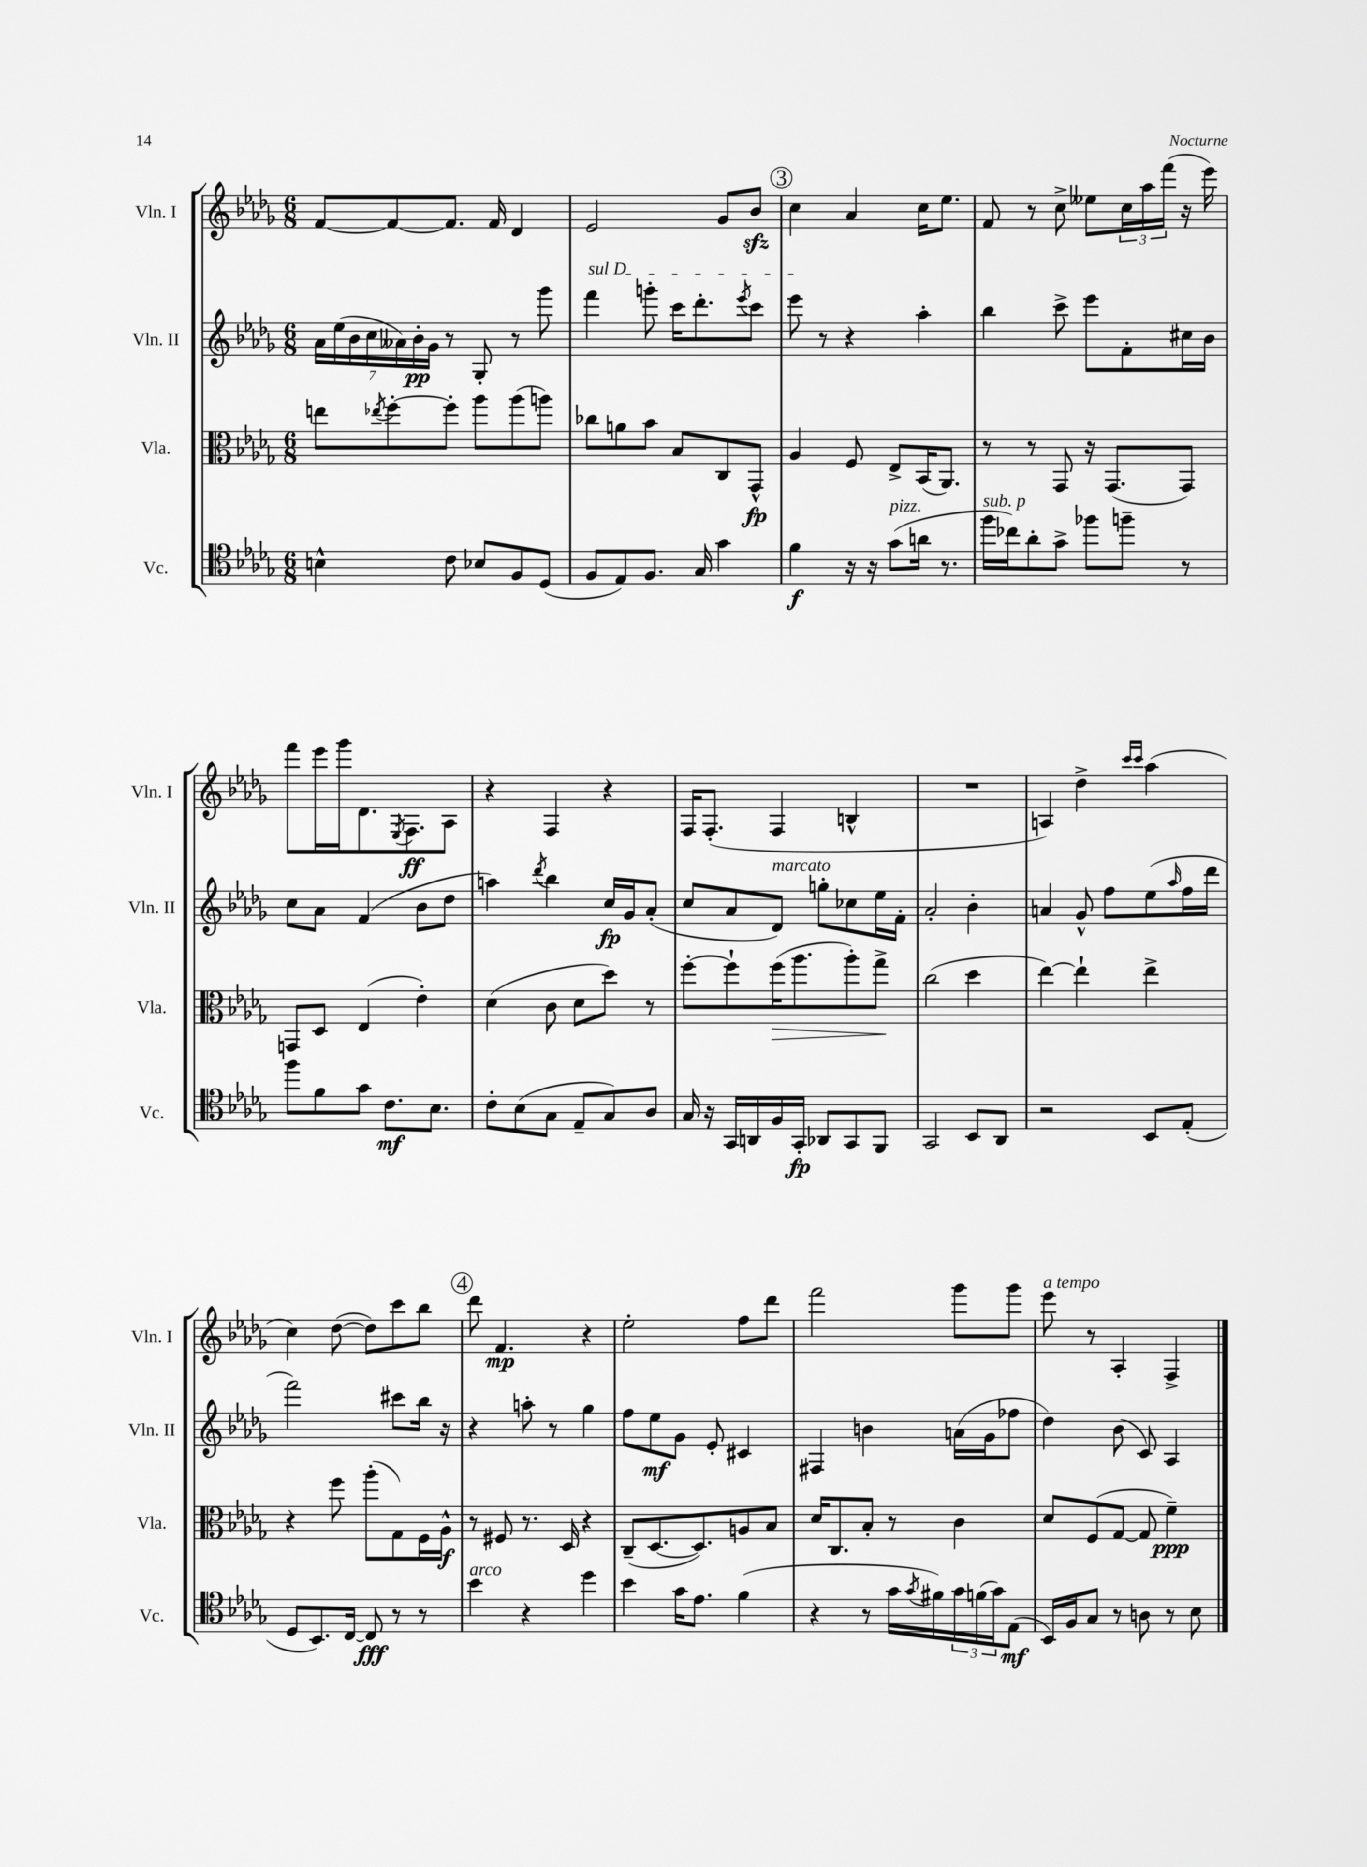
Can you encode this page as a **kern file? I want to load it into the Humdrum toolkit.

**kern	**dynam	**kern	**dynam	**kern	**dynam	**kern	**dynam
*part4	*part4	*part3	*part3	*part2	*part2	*part1	*part1
*staff4	*staff4	*staff3	*staff3	*staff2	*staff2	*staff1	*staff1
*I"Vc.	*	*I"Vla.	*	*I"Vln. II	*	*I"Vln. I	*
*I'Vc.	*	*I'Vla.	*	*I'Vln. II	*	*I'Vln. I	*
*clefC4	*	*clefC3	*	*clefG2	*	*clefG2	*
*k[b-e-a-d-g-]	*	*k[b-e-a-d-g-]	*	*k[b-e-a-d-g-]	*	*k[b-e-a-d-g-]	*
*M6/8	*	*M6/8	*	*M6/8	*	*M6/8	*
=18	=18	=18	=18	=18	=18	=18	=18
4Bn^^\	.	8een\L	.	28a-\LL	.	[8f/L	.
.	.	.	.	(28ee-\	.	.	.
.	.	.	.	28b-\	.	.	.
.	.	.	.	28cc\	.	.	.
.	.	8qee-X/	.	.	.	.	.
.	.	[8ff'\	.	.	.	8f/_	.
.	.	.	.	28a--X\)	.	.	.
.	.	.	.	28b-'\	pp	.	.
.	.	.	.	28g-\JJ	.	.	.
8c\	.	8ff'\J]	.	8r	.	8.f/J]	.
8B-X/L	.	8aa-\L	.	8G-'/	.	.	.
.	.	.	.	.	.	16f/	.
8F/	.	(8aa-\	.	8r	.	4d-/	.
(8D-/J	.	8aan\J)	.	8ggg-\	.	.	.
=19	=19	=19	=19	=19	=19	=19	=19
!	!	!	!	!LO:TX:a:i:t=sul D	!	!	!
8F/L	.	8cc-X\L	.	4fff\	.	2e-/	.
8E-/)	.	8an\	.	.	.	.	.
8.F/J	.	8b-\J	.	8gggn'\	.	.	.
.	.	8B-/L	.	16ccc\KL	.	.	.
16G-/	.	.	.	8.ddd-'\	.	.	.
4g-\	.	8C/	.	.	.	8g-/L	.
.	.	.	.	8qeee-/	.	.	.
.	.	8GG-^^/J	fp	8ccc\J	.	8b-zz/J	.
!!LO:REH:place=s1:t=3
=20	=20	=20	=20	=20	=20	=20	=20
4f\	f	4A-/	.	8eee-\	.	4cc\	.
.	.	.	.	8r	.	.	.
16r	.	8F/	.	4r	.	4a-/	.
16r	.	.	.	.	.	.	.
!LO:TX:a:i:t=pizz.	!	!	!	!	!	!	!
(8g-\L	.	8E-^/L	.	.	.	.	.
16an\Jk	.	(16BB-/K	.	4aa-'\	.	16cc\KL	.
8.r	.	8.AA-/J)	.	.	.	8.ee-\J	.
=21	=21	=21	=21	=21	=21	=21	=21
!LO:TX:a:i:t=sub. p	!	!	!	!	!	!	!
16ff\LL	.	8r	.	4bb-\	.	8f/	.
16cc-X\J)	.	.	.	.	.	.	.
8a-'\	.	8r	.	.	.	8r	.
8g-^\J	.	8GG-/	.	8ccc^\	.	8cc^\	.
8ff-X\L	.	16r	.	8eee-\L	.	8ee--X\L	.
.	.	(8.GG-/L	.	.	.	.	.
8ffn~\J	.	.	.	8f'\	.	24cc\L	.
.	.	.	.	.	.	24aa-\	.
.	.	.	.	.	.	(24fff\JJ	.
8r	.	8GG-/J)	.	16cc#X\L	.	16r	.
.	.	.	.	16b-\JJ	.	16eee-\)	.
!!LO:LB:g=z
=22	=22	=22	=22	=22	=22	=22	=22
8ff\L	.	8GGn/L	.	8cc\L	.	8fff\L	.
8f\	.	8D-/J	.	8a-\J	.	16eee-\L	.
.	.	.	.	.	.	16ggg-\J	.
8g-\J	.	(4E-/	.	(4f/	.	8.d-\	.
8.c\L	mf	.	.	.	.	.	.
.	.	.	.	.	.	8qE-/	.
.	.	.	.	.	.	8.F\	ff
.	.	4e-'\)	.	8b-\L	.	.	.
8.B-\J	.	.	.	.	.	.	.
.	.	.	.	8dd-\J	.	8A-\J	.
=23	=23	=23	=23	=23	=23	=23	=23
8c'\L	.	(4d-\	.	4aan\)	.	4r	.
(8B-\	.	.	.	.	.	.	.
.	.	.	.	8qddd-/	.	.	.
8G-\J	.	8c\	.	4bb-\	.	4F/	.
8E-~/L	.	8d-\L	.	.	.	.	.
8G-/)	.	8dd-\J)	.	16cc/LL	fp	4r	.
.	.	.	.	16g-/J	.	.	.
8A-/J	.	8r	.	(8a-'/J	.	.	.
=24	=24	=24	=24	=24	=24	=24	=24
16G-/	.	[8ff'\L	.	8cc/L	.	16F/KL	.
16r	.	.	.	.	.	(8.F'/J	.
16GG-/LL	.	8ff`\]	.	8a-/	.	.	.
16AAn/	.	.	.	.	.	.	.
!	!	!	!	!LO:TX:a:i:t=marcato	!	!	!
!	!	!	!LO:HP:b	!	!	!	!
16F/	.	(16ff\K	>	8d-/J)	.	4F/	.
16GG-'/JJ	fp	8.aa-\	.	.	.	.	.
8AA-X/L	.	.	.	8ggn'\L	.	.	.
8GG-/	.	8aa-'\)	.	8cc-X\	.	4Bn^^/	.
8FF/J	.	8gg-^\J	.	16ee-\L	.	.	.
.	.	.	.	16f'\JJ	.	.	.
.	.	.	]	.	.	.	.
=25	=25	=25	=25	=25	=25	=25	=25
2GG-/	.	(2cc\	.	2a-'/	.	2.r	.
8BB-/L	.	4dd-\	.	4b-'\	.	.	.
8AA-/J	.	.	.	.	.	.	.
=26	=26	=26	=26	=26	=26	=26	=26
2r	.	[4ee-\)	.	4an/	.	4An/)	.
.	.	4ee-`\]	.	8g-^^/	.	4dd-^\	.
.	.	.	.	8ff\L	.	.	.
.	.	.	.	.	.	16qqccc/LL	.
.	.	.	.	.	.	16qqccc/JJ	.
8BB-/L	.	4ee-^\	.	(8ee-\	.	(4aa-\	.
.	.	.	.	16qqaa-/	.	.	.
(8E-'/J	.	.	.	16ff\L	.	.	.
.	.	.	.	16ddd-\JJ	.	.	.
!!LO:LB:g=z
=27	=27	=27	=27	=27	=27	=27	=27
8D-/L	.	4r	.	2fff\)	.	4cc\)	.
8.BB-/)	.	.	.	.	.	.	.
.	.	8ff\	.	.	.	([8dd-\	.
[16C/Jk	.	.	.	.	.	.	.
8C/]	fff	(8aa-'\L	.	.	.	8dd-\L])	.
8r	.	8G-\)	.	8ccc#X\L	.	8ccc\	.
8r	.	16F\L	.	16bb-\Jk	.	8bb-\J	.
.	.	16A-^^\JJ	f	16r	.	.	.
!!LO:REH:place=s1:t=4
=28	=28	=28	=28	=28	=28	=28	=28
!LO:TX:a:i:t=arco	!	!	!	!	!	!	!
4b-\	.	8r	.	4r	.	8ddd-\	.
.	.	8F#X/	.	.	.	4.f/	mp
4r	.	8.r	.	8aan'\	.	.	.
.	.	.	.	8r	.	.	.
.	.	16D-/	.	.	.	.	.
4dd-\	.	4r	.	4gg-\	.	4r	.
=29	=29	=29	=29	=29	=29	=29	=29
4b-\	.	(8C~/L	.	8ff\L	.	2ee-'\	.
.	.	[8.D-/	.	8ee-\	mf	.	.
16g-\KL	.	.	.	8g-\J	.	.	.
8.e-\J	.	8.D-/])	.	.	.	.	.
.	.	.	.	8e-'/	.	.	.
(4f\	.	8An/	.	4c#X/	.	8ff\L	.
.	.	8B-/J	.	.	.	8ddd-\J	.
=30	=30	=30	=30	=30	=30	=30	=30
4r	.	16d-/KL	.	4F#X/	.	2fff\	.
.	.	8.C/	.	.	.	.	.
8r	.	8B-'/J	.	4bn\	.	.	.
16g-\LL	.	8r	.	.	.	.	.
8qg-/	.	.	.	.	.	.	.
16f#X\)	.	.	.	.	.	.	.
24g-\	.	4c\	.	(16an\LL	.	8ggg-\L	.
(24fn\	.	.	.	.	.	.	.
.	.	.	.	16g-\J	.	.	.
24g-\J)	.	.	.	.	.	.	.
(8E-\J	mf	.	.	8ff-X\J	.	8ggg-\J	.
=31	=31	=31	=31	=31	=31	=31	=31
!	!	!	!	!	!	!LO:TX:a:i:t=a tempo	!
16BB-/LL)	.	8d-/L	.	4dd-\)	.	8eee-\	.
16F/J	.	.	.	.	.	.	.
8G-/J	.	(8F/	.	.	.	8r	.
8r	.	[8G-/J	.	(8b-\	.	4A-'/	.
8An\	.	8G-/]	.	8c/)	.	.	.
8r	.	4f~\)	ppp	4A-/	.	4F^/	.
8B-\	.	.	.	.	.	.	.
==	==	==	==	==	==	==	==
*-	*-	*-	*-	*-	*-	*-	*-
